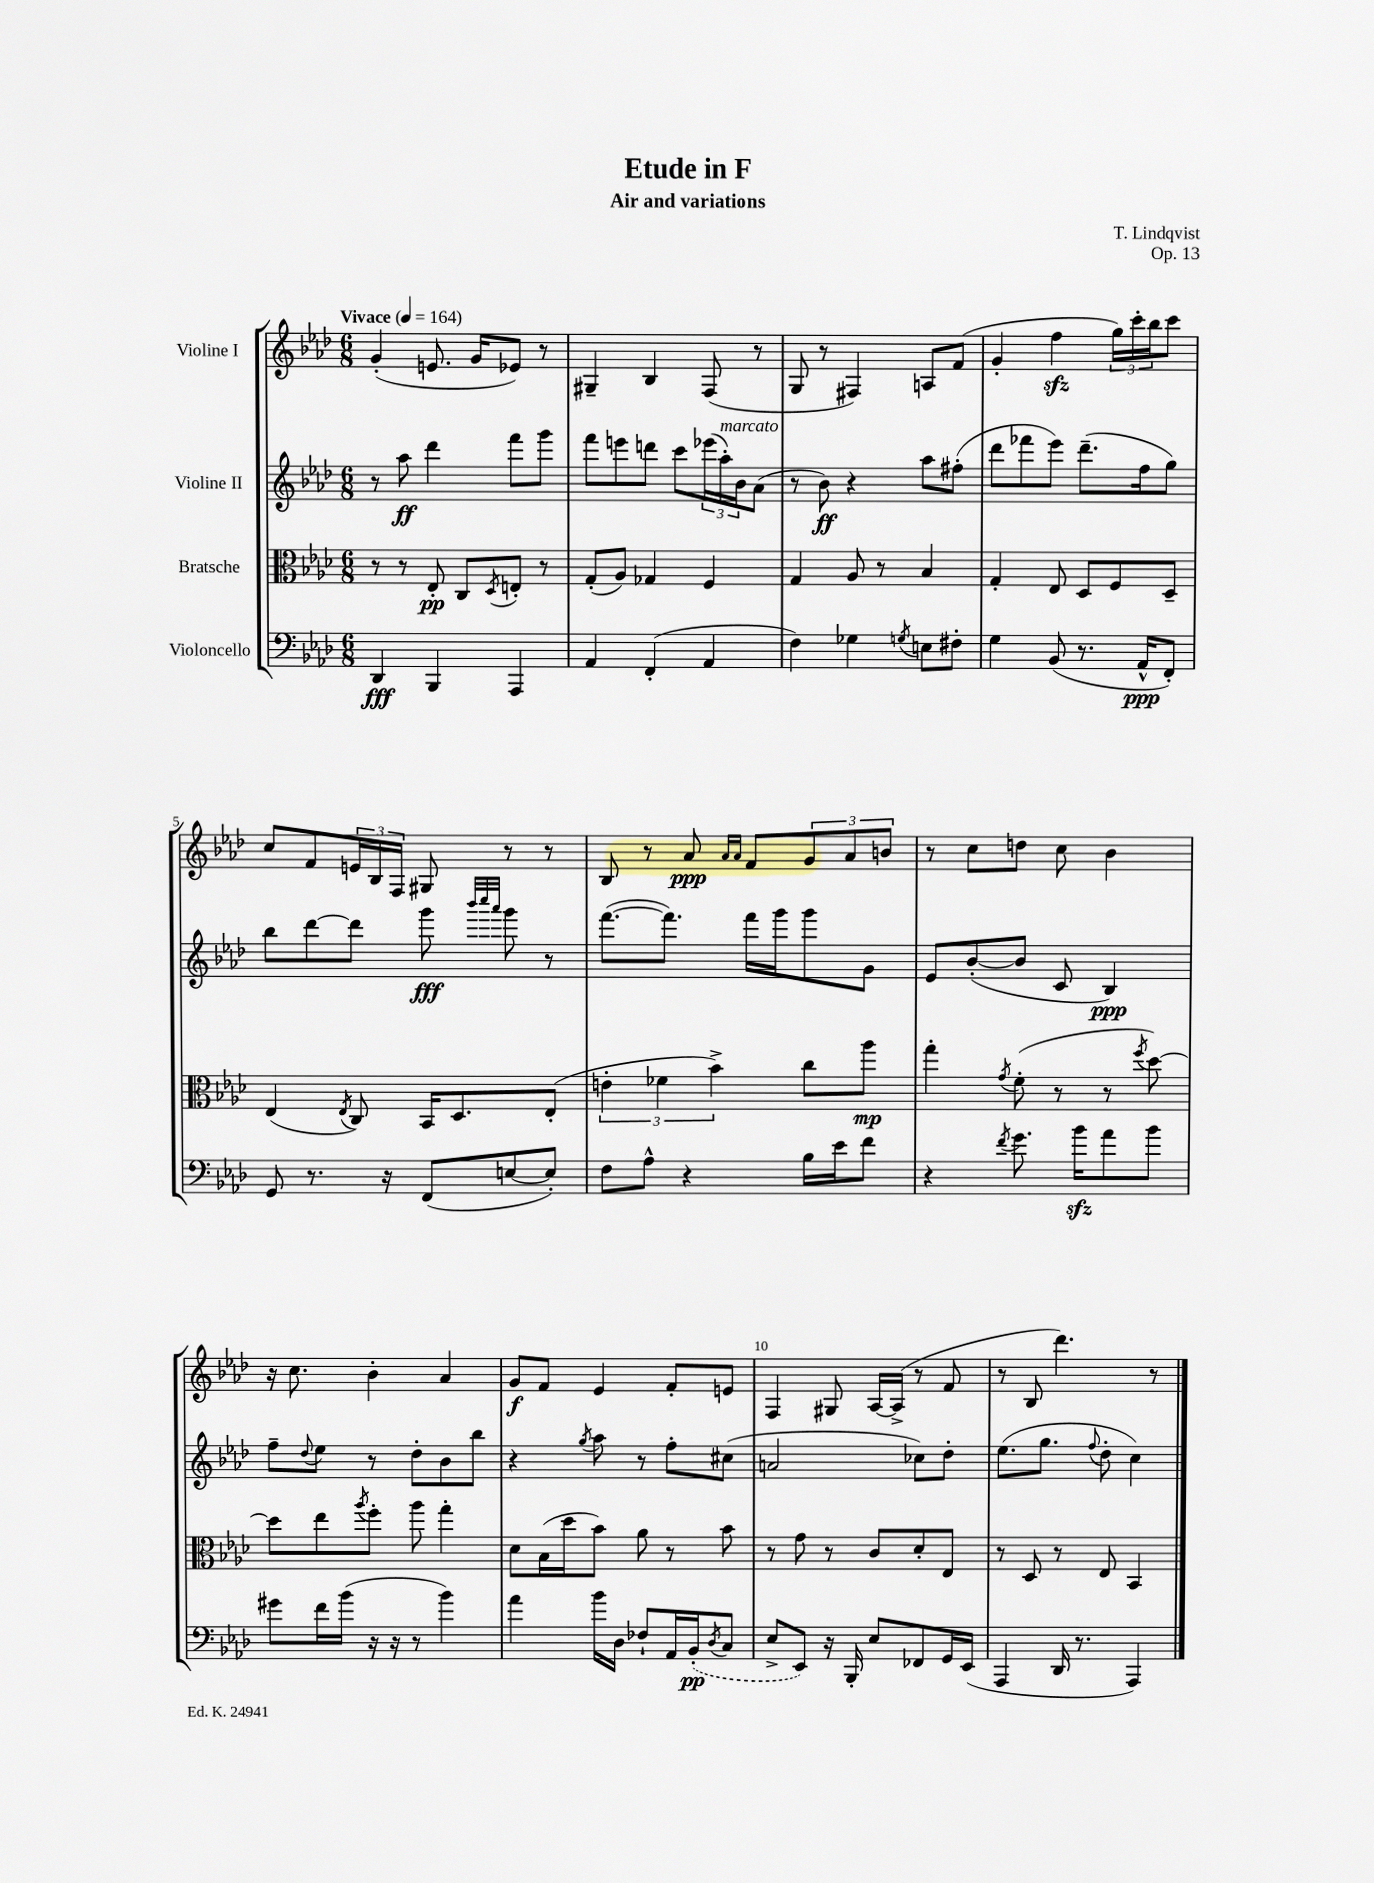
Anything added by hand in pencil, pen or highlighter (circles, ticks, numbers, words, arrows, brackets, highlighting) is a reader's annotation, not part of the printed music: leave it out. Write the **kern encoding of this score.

**kern	**kern	**kern	**kern
*staff4	*staff3	*staff2	*staff1
*clefF4	*clefC3	*clefG2	*clefG2
*k[b-e-a-d-]	*k[b-e-a-d-]	*k[b-e-a-d-]	*k[b-e-a-d-]
*M6/8	*M6/8	*M6/8	*M6/8
*MM164	*MM164	*MM164	*MM164
4DD-	8r	8r	(4g'
.	8r	8aa-	.
4BBB-	8E-'	4ddd-	8.e
.	8C	.	.
.	.	.	16g
.	8qD-	.	.
4AAA-	8E'	8fff	8e-)
.	8r	8ggg	8r
=	=	=	=
4AA-	(8G'	8fff	4G#~
.	8A-)	8eee	.
(4FF'	4G-	8ddd	4B-
.	.	8ccc	.
4AA-	4F	(24eee-	(8F
.	.	24aa-')	.
.	.	24b-	.
.	.	(8a-	8r
=	=	=	=
4F)	4G	8r	8G
.	.	8b-)	8r
4G-	8A-	4r	4F#)
.	8r	.	.
8qG	.	.	.
8E	4B-	8aa-	8A
8F#'	.	(8ff#'	(8f
=	=	=	=
4G	4G'	8ddd-	4g'
.	.	8fff-	.
(8BB-	8E-	8eee-)	4ff
8.r	8D-	(8.ddd-~	.
.	8F	.	24gg)
.	.	.	24ccc'
16AA-^^	.	16ff	.
.	.	.	24bb-
8FF')	8D-~	8gg)	8ccc
=	=	=	=
8GG	(4E-	8bb-	8cc
8.r	.	[8ddd-	8f
.	8qE-	.	.
.	8C)	8ddd-]	24e
.	.	.	24B-
16r	.	.	.
.	.	.	24F
(8FF	16BB-	8ggg	8G#
.	8.D-	.	.
.	.	32qqbbb-	.
.	.	32qqcccc	.
.	.	32qqaaa-	.
[8E	.	8ggg	8r
8E'])	(8E-'	8r	8r
=	=	=	=
8F	6e'	([8.fff	8B-
8A-^^	.	.	8r
.	6f-	.	.
.	.	8.fff])	.
4r	.	.	8a-
.	6b-^)	.	.
.	.	.	16qqa-
.	.	.	16qqa-
.	.	16fff	8f
.	.	16ggg	.
16B-	8cc	8ggg	12g
16e-	.	.	.
.	.	.	12a-
8f	8aa-	8g	.
.	.	.	12b
=	=	=	=
4r	4gg'	8e-	8r
.	.	([8b-'	8cc
8qf	8qg	.	.
8.g	(8f'	8b-]	8dd
.	8r	8c	8cc
16b-	.	.	.
8a-	8r	4B-)	4b-
.	8qff	.	.
8b-	[8dd-)	.	.
=	=	=	=
8g#	8dd-]	8ff~	16r
.	.	.	8.cc
.	.	8qqdd-	.
16f	8ee-	8ee-	.
(16b-	.	.	.
.	8qaa-	.	.
16r	8ff'	8r	4b-'
16r	.	.	.
8r	8aa-	8dd-'	.
4b-)	4gg'	8b-	4a-
.	.	8bb-	.
=	=	=	=
4a-	8d-	4r	8g
.	(16B-	.	8f
.	16dd-	.	.
.	.	8qgg	.
16b-	8b-)	8aa-	4e-
16D-	.	.	.
8F-`	8a-	8r	.
16AA-	8r	8ff'	8f'
(16BB-'	.	.	.
8qD-	.	.	.
8C	8b-	(8cc#	8e
=	=	=	=
8E-^	8r	2a	4F
8EE-)	8g	.	.
16r	8r	.	8G#
16BBB-'	.	.	.
8E-	8c	.	[16A-
.	.	.	(16A-^]
8FF-	8d-'	8cc-)	8r
16GG	8E-	8dd-'	8f
(16EE-	.	.	.
=	=	=	=
4AAA-	8r	(8.ee-	8r
.	8D-	.	8B-
.	.	8.gg	.
16DD-	8r	.	4.ddd-)
8.r	.	.	.
.	.	8qqff	.
.	8E-	8dd-'	.
4AAA-)	4BB-	4cc)	.
.	.	.	8r
==	==	==	==
*-	*-	*-	*-
